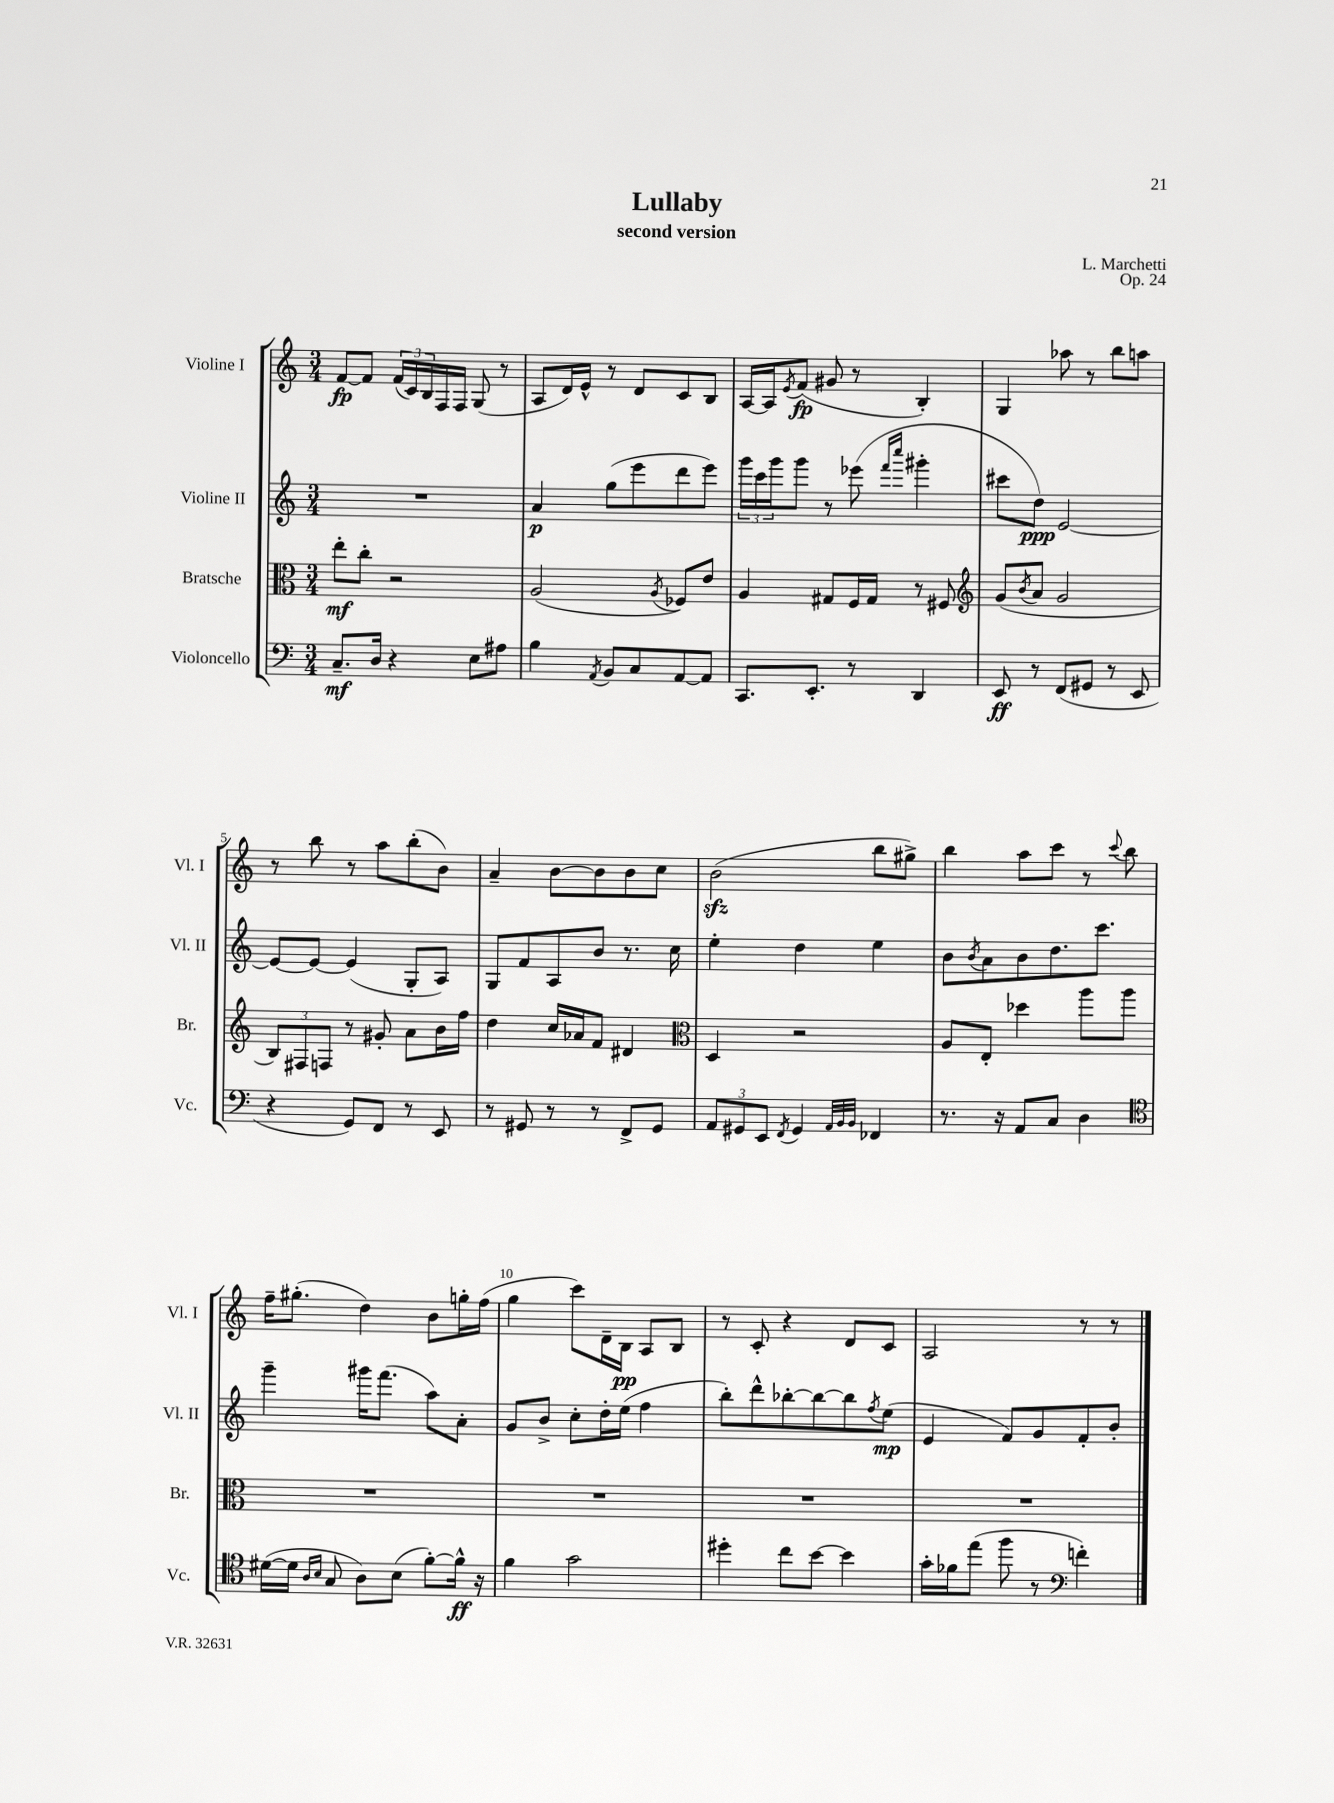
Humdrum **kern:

**kern	**kern	**kern	**kern
*staff4	*staff3	*staff2	*staff1
*clefF4	*clefC3	*clefG2	*clefG2
*k[]	*k[]	*k[]	*k[]
*M3/4	*M3/4	*M3/4	*M3/4
8.C~/L	8ee'\L	2.r	[8f/L
.	8cc'\J	.	8f/]J
16D/Jk	.	.	.
4r	2r	.	(24f/LL
.	.	.	24c/)
.	.	.	24B/
.	.	.	16F/
.	.	.	16F/JJ
8E\L	.	.	(8G/
8A#\J	.	.	8r
=	=	=	=
4B\	(2A/	4a/	8A/L
.	.	.	16d/L)
.	.	.	16e^^/JJ
8qAA/	.	.	.
8BB/L	.	(8gg\L	8r
8C/	.	8eee\	8d/L
.	8qA/	.	.
[8AA/	8F-/L)	8ddd\	8c/
8AA/]J	8e/J	8eee\J)	8B/J
=	=	=	=
8.CC/L	4A/	24ggg\LL	[16A/LL
.	.	24ccc\	.
.	.	.	16A/]J
.	.	24ggg\J	.
.	.	.	8qe/
.	.	8ggg\J	(8f/J
8.EE'/J	.	.	.
.	8G#/L	8r	8g#/
8r	16F/L	(8eee-\	8r
.	16G#/JJ	.	.
.	.	16qqfff/LL	.
.	.	16qqcccc/JJ	.
4DD/	8r	4ggg#'\	4B'/)
.	8F#/	.	.
=	=	=	=
*	*clefG2	*	*
8EE/	(8g/L	8ccc#\L	4G/
.	8qb/	.	.
8r	8a/J	8dd\J)	.
(8FF/L	2g/	[2e/	8aa-\
8GG#/J	.	.	8r
8r	.	.	8bb\L
8EE/	.	.	8aa\J
=	=	=	=
4r	12B/L)	8e/_L	8r
.	12F#/	.	.
.	.	8e/_J	8bb\
.	12F/J	.	.
8GG/L)	8r	(4e/]	8r
8FF/J	8g#'/	.	8aa\L
8r	8a\L	8G'/L	(8bb'\
8EE/	16b\L	8A/J)	8b\J)
.	16ff\JJ	.	.
=	=	=	=
8r	4dd\	8G/L	4a~/
8GG#/	.	8f/	.
8r	16cc/LL	8A/	[8b\L
.	16a-/J	.	.
8r	8f/J	8b/J	8b\]
8FF^/L	4d#/	8.r	8b\
8GG#/J	.	.	8cc\J
.	.	16cc\	.
=	=	=	=
*	*clefC3	*	*
12AA/L	4D/	4ee'\	(2b\
12GG#/	.	.	.
12EE/J	.	.	.
8qFF/	.	.	.
4GG#/	2r	4dd\	.
32qqAA/LLL	.	.	.
32qqBB/	.	.	.
32qqBB/JJJ	.	.	.
4FF-/	.	4ee\	8bb\L
.	.	.	8gg#^\J)
=	=	=	=
8.r	8A/L	8b\L	4bb\
.	.	8qb/	.
.	8E'/J	8a\	.
16r	.	.	.
8AA/L	4dd-\	8b\	8aa\L
8C/J	.	8.dd\	8ccc\J
4D\	8aa\L	.	8r
.	.	8.ccc\J	.
.	.	.	8qqccc/
.	8aa\J	.	8bb\
=	=	=	=
*clefC4	*	*	*
([16d#\LL	2.r	4ggg~\	16ff~\LK
16d#\]JJ	.	.	(8.gg#'\J
16qqA/LL	.	.	.
16qqB/JJ	.	.	.
8G/	.	.	.
8A\L)	.	16ggg#\LK	4dd\)
.	.	(8.fff\J	.
(8B\J	.	.	.
[8f'\L)	.	8aa\L)	8b\L
16f^^\]Jk	.	8a'\J	16gg'\L
16r	.	.	(16ff\JJ
=	=	=	=
4f\	2.r	8g/L	4gg\
.	.	8b^/J	.
2g\	.	8cc'\L	8ccc\L)
.	.	16dd'\L	16d~\L
.	.	(16ee\JJ	16B\JJ
.	.	4ff\	8A/L
.	.	.	8B/J
=	=	=	=
4dd#'\	2.r	8bb'\L)	8r
.	.	8ddd^^\	8c'/
8cc\L	.	[8bb-'\	4r
[8b\J	.	8bb-\_	.
4b\]	.	8bb-\]	8d/L
.	.	8qff/	.
.	.	(8ee\J	8c/J
=	=	=	=
16g'\LL	2.r	4e/	2A/
16f-\J	.	.	.
(8ee\J	.	.	.
8ff\	.	8f/L)	.
8r	.	8g/	.
*clefF4	*	*	*
4f'\)	.	8f'/	8r
.	.	8b'/J	8r
==	==	==	==
*-	*-	*-	*-
